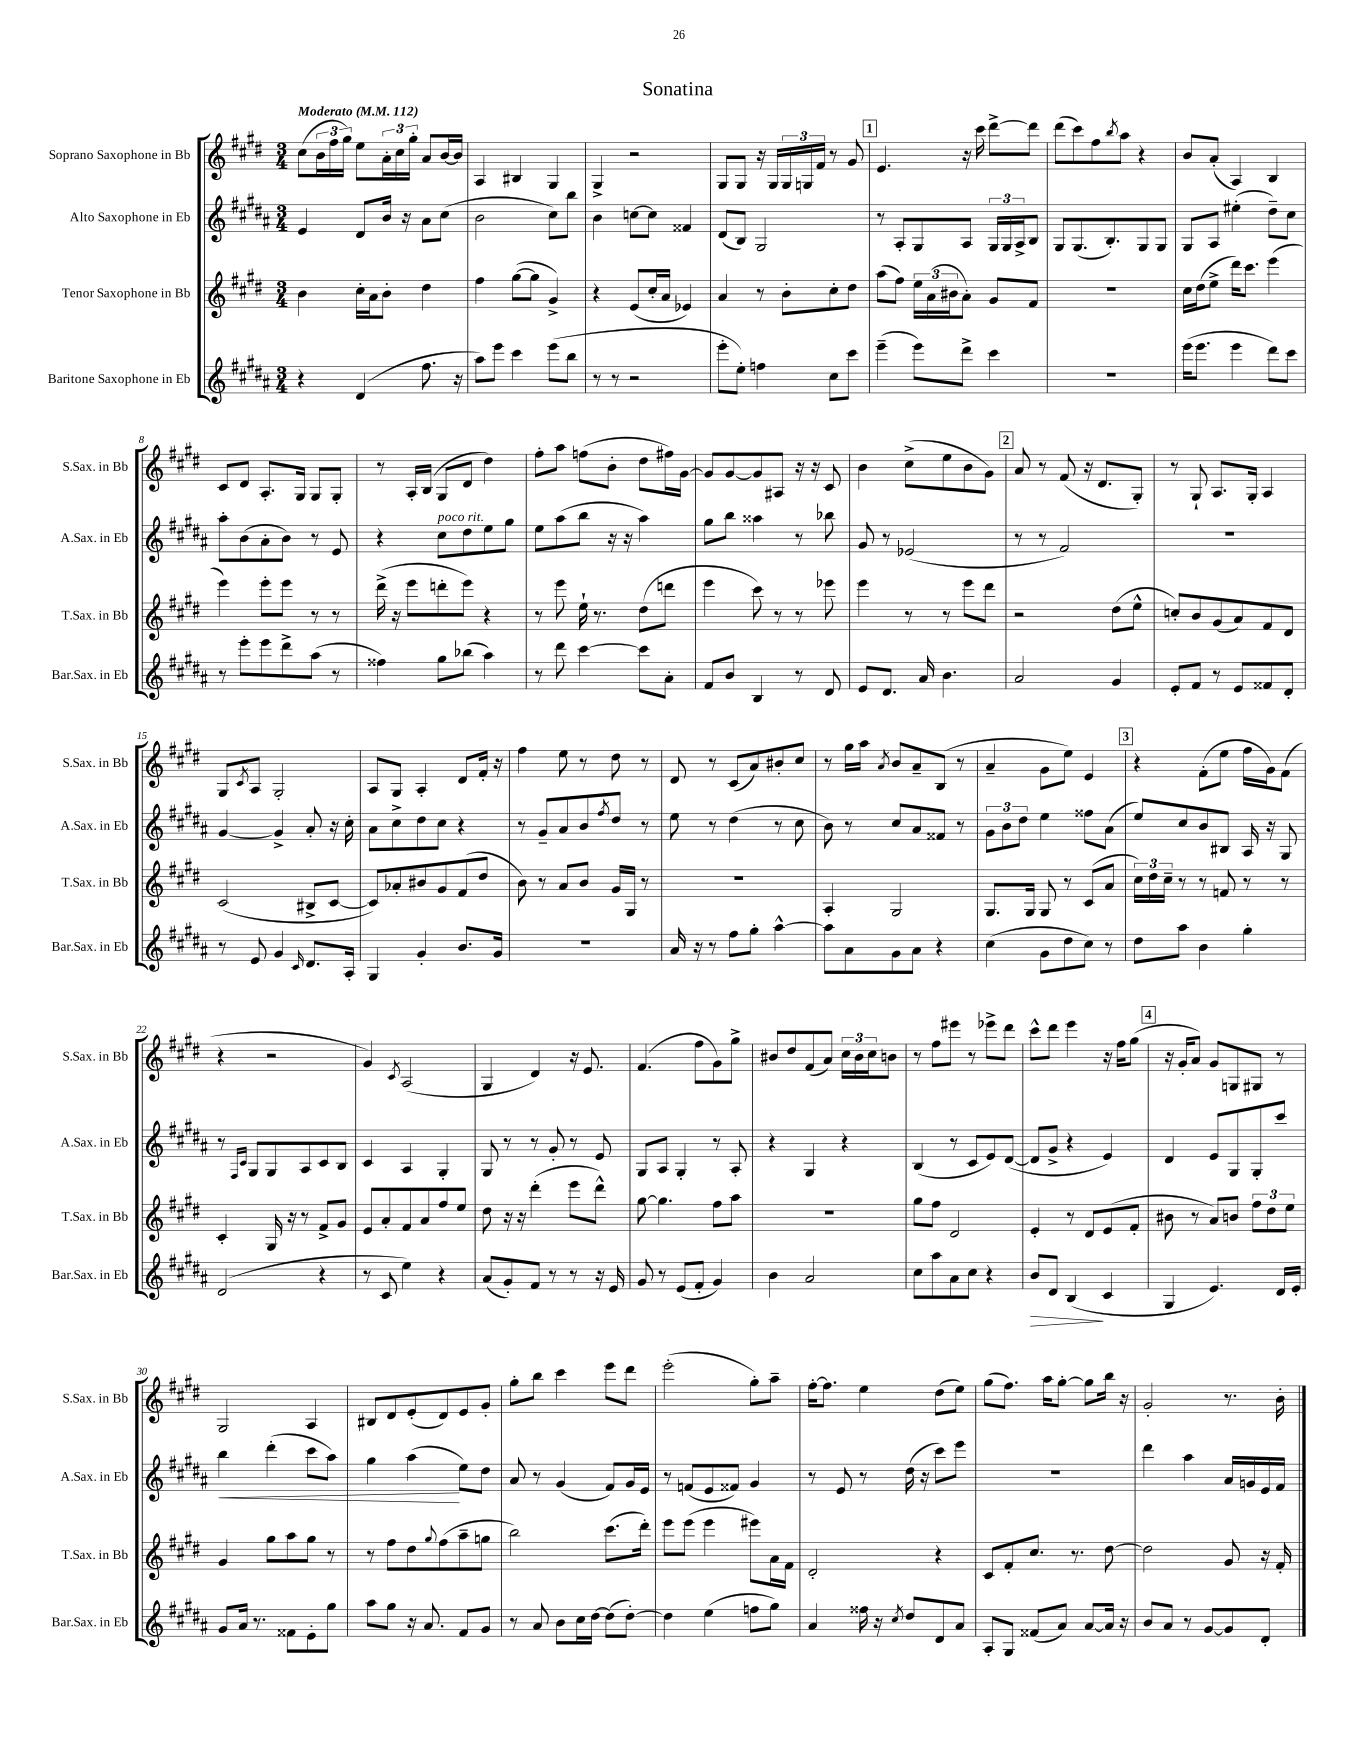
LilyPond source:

\header { title = "Sonatina" }
<<
\new StaffGroup <<
\new Staff = "s0" \with { instrumentName = "Soprano Saxophone in Bb" shortInstrumentName = "S.Sax. in Bb" } {
    \clef treble \key e \major \numericTimeSignature \time 3/4 \tempo "Moderato" 4 = 112
    cis''8( \tuplet 3/2 { b'16 fis''16 gis''16) } e''8 \tuplet 3/2 { a'16-. cis''16 gis''16-. } a'8 b'16~ b'16 |
    a4 bis4 gis4 |
    gis4-> r2 |
    gis8 gis8 r16 gis16 \tuplet 3/2 { gis16 g16 fis'16 } r8 gis'8 |
    \mark \markup { \box "1" } e'4. r16 cis'''16 dis'''8~-> dis'''8 |
    dis'''8( cis'''8) fis''8 \acciaccatura { b''8 } a''8 r4 |
    b'8 a'8-.( a4) b4 |
    cis'8 dis'8 a8.-. gis16 gis8 gis8-. |
    r8 a16-. b16( gis8 dis'8 dis''4) |
    fis''8-. a''8 f''8( b'8-. dis''8 fis''16) gis'16~ |
    gis'8 gis'8~ gis'8 ais8 r16 r16 cis'8 |
    b'4 cis''8->( e''8 b'8 gis'8) |
    \mark \markup { \box "2" } a'8 r8 fis'8( r16 dis'8. gis8-.) |
    r8 gis8-! a8. gis16-. a4 |
    gis8 \acciaccatura { cis'8 } a8 gis2-. |
    a8 gis8 a4-. dis'8 fis'16-. r16 |
    fis''4 e''8 r8 dis''8 r8 |
    dis'8 r8 cis'8( a'8) bis'8-. cis''8 |
    r8 gis''16 a''16 \acciaccatura { a'8 } b'8 a'8-- b8( r8 |
    a'4-- gis'8 e''8) e'4 |
    \mark \markup { \box "3" } r4 fis'8-.( e''8 fis''16 gis'16) fis'8( |
    r4 r2 |
    gis'4) \acciaccatura { cis'8 } a2( |
    gis4 dis'4) r16 e'8. |
    fis'4.( fis''8 gis'8) gis''8-> |
    bis'8 dis''8 fis'8( a'8) \tuplet 3/2 { cis''16 bis'16 cis''16 } b'8 |
    r8 fis''8 eis'''8 r8 ees'''8-> dis'''8 |
    cis'''8-^ dis'''8 e'''4 r16 fis''16 gis''8( |
    \mark \markup { \box "4" } r16 gis'16-. a'8) gis'8 g8 gis8 r8 |
    gis2 a4 |
    bis8 dis'8 e'8-.( dis'8) e'8 gis'8-. |
    gis''8-. b''8 cis'''4 e'''8 dis'''8 |
    e'''2-.( gis''8-.) a''8-- |
    fis''16~-. fis''8. e''4 dis''8( e''8) |
    gis''8( fis''8.) a''16 gis''8~-. gis''8 b''16 r16 |
    gis'2-. r8. b'16-. \bar "|." |
}
\new Staff = "s1" \with { instrumentName = "Alto Saxophone in Eb" shortInstrumentName = "A.Sax. in Eb" } {
    \clef treble \key b \major \numericTimeSignature \time 3/4
    e'4 dis'8 b'16 r16 ais'8 cis''8( |
    b'2 cis''8) b''8 |
    b'4 c''8~ c''8 fisis'4 |
    dis'8( b8) gis2 |
    \mark \markup { \box "1" } r8 ais8-. gis8 ais8 \tuplet 3/2 { gis16 gis16 ais16-> } b8 |
    gis8 gis8.( b8.-.) gis8 gis8 |
    gis8 ais8 eis''4-.( dis''8--) cis''8 |
    ais''8-. b'8( ais'8-. b'8) r8 e'8 |
    r4 cis''8^\markup { \italic "poco rit." } dis''8 e''8 gis''8 |
    e''8 ais''8( b''8 r16 r16 ais''4) |
    gis''8 b''8 aisis''4 r8 bes''8 |
    gis'8 r8 ees'2( |
    \mark \markup { \box "2" } r8 r8 fis'2) |
    R2. |
    gis'4~ gis'4-> ais'8-. r16 cis''16-. |
    ais'8 cis''8-> dis''8 cis''8 r4 |
    r8 gis'8-- ais'8 b'8 \acciaccatura { fis''8 } dis''8 r8 |
    e''8 r8 dis''4( r8 cis''8 |
    b'8) r8 cis''8 ais'8 fisis'8 r8 |
    \tuplet 3/2 { gis'8 b'8 dis''8 } e''4 fisis''8 ais'8( |
    \mark \markup { \box "3" } e''8) cis''8 b'8 bis8 ais16 r16 gis8 |
    r8 \grace { fis16 cis'16 } gis8 gis8 ais8 cis'8 b8 |
    cis'4 ais4 gis4-. |
    gis8 r8 r8 gis'8-. r8 e'8 |
    gis8 ais8 gis4-. r8 ais8-. |
    r4 gis4 r4 |
    b4( r8 cis'8 e'8) dis'8~( |
    dis'8 gis'8-> r4 e'4) |
    \mark \markup { \box "4" } dis'4 e'8 gis8 gis8-. cis'''8 |
    b''4\< dis'''4-.( cis'''8 ais''8) |
    gis''4 ais''4\!( e''8) dis''8 |
    ais'8 r8 gis'4( fis'8) gis'16 e'16 |
    r8 f'8( e'8 fisis'8) gis'4 |
    r8 e'8 r8 dis''16( r16 cis'''8) e'''8 |
    R2. |
    dis'''4 ais''4 ais'16 g'16 e'16 fis'16 \bar "|." |
}
\new Staff = "s2" \with { instrumentName = "Tenor Saxophone in Bb" shortInstrumentName = "T.Sax. in Bb" } {
    \clef treble \key e \major \numericTimeSignature \time 3/4
    b'4 cis''16-. a'16 b'8-. dis''4 |
    fis''4 gis''8~( gis''8 gis'4->) |
    r4 e'8( cis''16-. a'16 ees'4) |
    a'4 r8 b'8-. cis''8-. dis''8 |
    \mark \markup { \box "1" } a''8( fis''8) \tuplet 3/2 { e''16 a'16( bis'16 } a'8-.) gis'8 fis'8 |
    R2. |
    cis''16 dis''16( e''8-> dis'''16) cis'''8. e'''4( |
    e'''4) e'''8-. e'''8 r8 r8 |
    dis'''16->( r16 e'''8 d'''8-. e'''8) r4 |
    r8 e'''8 e''16-! r8. dis''8( d'''8 |
    e'''4 cis'''8) r8 r8 ees'''8 |
    e'''4 r8 r8 e'''8 dis'''8 |
    \mark \markup { \box "2" } r2 dis''8( e''8-^ |
    c''8-.) b'8 gis'8( a'8) fis'8 dis'8 |
    cis'2( bis8-> cis'8~ |
    cis'8) aes'8-. bis'8 gis'8 fis'8( dis''8 |
    b'8) r8 a'8 b'8 gis'16 gis16 r8 |
    R2. |
    a4-. gis2 |
    gis8. gis16 gis8 r8 cis'8( a'8 |
    \mark \markup { \box "3" } \tuplet 3/2 { cis''16) dis''16 cis''16-- } r8 r8 f'8 r8 r8 |
    cis'4-. gis16 r16 r8 fis'8-> gis'8 |
    e'8 a'8-. fis'8 a'8 fis''8 e''8 |
    dis''8 r16 r16 dis'''4-.( e'''8 dis'''8-^) |
    gis''8~ gis''4. fis''8 a''8 |
    R2. |
    gis''8 fis''8 dis'2 |
    e'4-. r8 dis'8 e'8( fis'8-. |
    \mark \markup { \box "4" } bis'8 r8 a'8) b'8 \tuplet 3/2 { fis''8 dis''8 e''8 } |
    gis'4 gis''8 a''8 gis''8 r8 |
    r8 fis''8 dis''8 \appoggiatura { gis''8 } fis''8( a''8-- g''8 |
    b''2) cis'''8.( dis'''16-.) |
    e'''8 e'''8( e'''4 eis'''8) a'16 fis'16 |
    dis'2-. r4 |
    cis'8 fis'8-. cis''8. r8. dis''8~ |
    dis''2 gis'8 r16 fis'16-. \bar "|." |
}
\new Staff = "s3" \with { instrumentName = "Baritone Saxophone in Eb" shortInstrumentName = "Bar.Sax. in Eb" } {
    \clef treble \key b \major \numericTimeSignature \time 3/4
    r4 dis'4( fis''8. r16 |
    ais''8) e'''8 cis'''4 e'''8( b''8 |
    r8 r8 r2 |
    e'''8-. e''8-.) f''4 cis''8 cis'''8 |
    \mark \markup { \box "1" } e'''4--( e'''8) dis'''8-> cis'''4 |
    R2. |
    e'''16( e'''8. e'''4 dis'''8) cis'''8 |
    r8 e'''8-. e'''8 dis'''8-> ais''8( r8 |
    fisis''4) gis''8 bes''8( ais''4) |
    r8 dis'''8 cis'''4~ cis'''8 ais'8-. |
    fis'8 b'8 b4 r8 dis'8 |
    e'8 dis'8. ais'16 b'4. |
    \mark \markup { \box "2" } ais'2 gis'4 |
    e'8-. fis'8 r8 e'8 fisis'8 dis'8-. |
    r8 e'8 gis'4 \grace { cis'16 } dis'8. ais16-. |
    gis4 gis'4-. b'8. gis'16 |
    R2. |
    ais'16 r16 r8 fis''8 gis''8-. ais''4~-^ |
    ais''8 ais'8 gis'8 ais'8 r4 |
    cis''4( gis'8 dis''8 cis''8) r8 |
    \mark \markup { \box "3" } dis''8 ais''8 b'4 gis''4-. |
    dis'2( r4 |
    r8 cis'8 e''4) r4 |
    ais'8( gis'8-.) fis'8 r8 r8 r16 e'16 |
    gis'8 r8 e'8( fis'8-. gis'4) |
    b'4 ais'2 |
    cis''8 ais''8 ais'8 cis''8 r4 |
    b'8\> dis'8 b4\!( cis'4 |
    \mark \markup { \box "4" } gis4 e'4.) dis'16 e'16-. |
    gis'8 ais'16 r8. fisis'8 e'8-. gis''8 |
    ais''8 gis''8 r16 ais'8. fis'8 gis'8 |
    r8 ais'8 b'8 cis''16 dis''16~ dis''8( dis''8~-.) |
    dis''4 e''4( f''8 gis''8) |
    ais'4 fisis''16 r16 \acciaccatura { cis''8 } dis''8 dis'8 ais'8 |
    ais8-. gis8 fisis'8( ais'8) ais'8~ ais'16 r16 |
    b'8 ais'8 r8 gis'8~ gis'8 dis'8-. \bar "|." |
}
>>
>>
